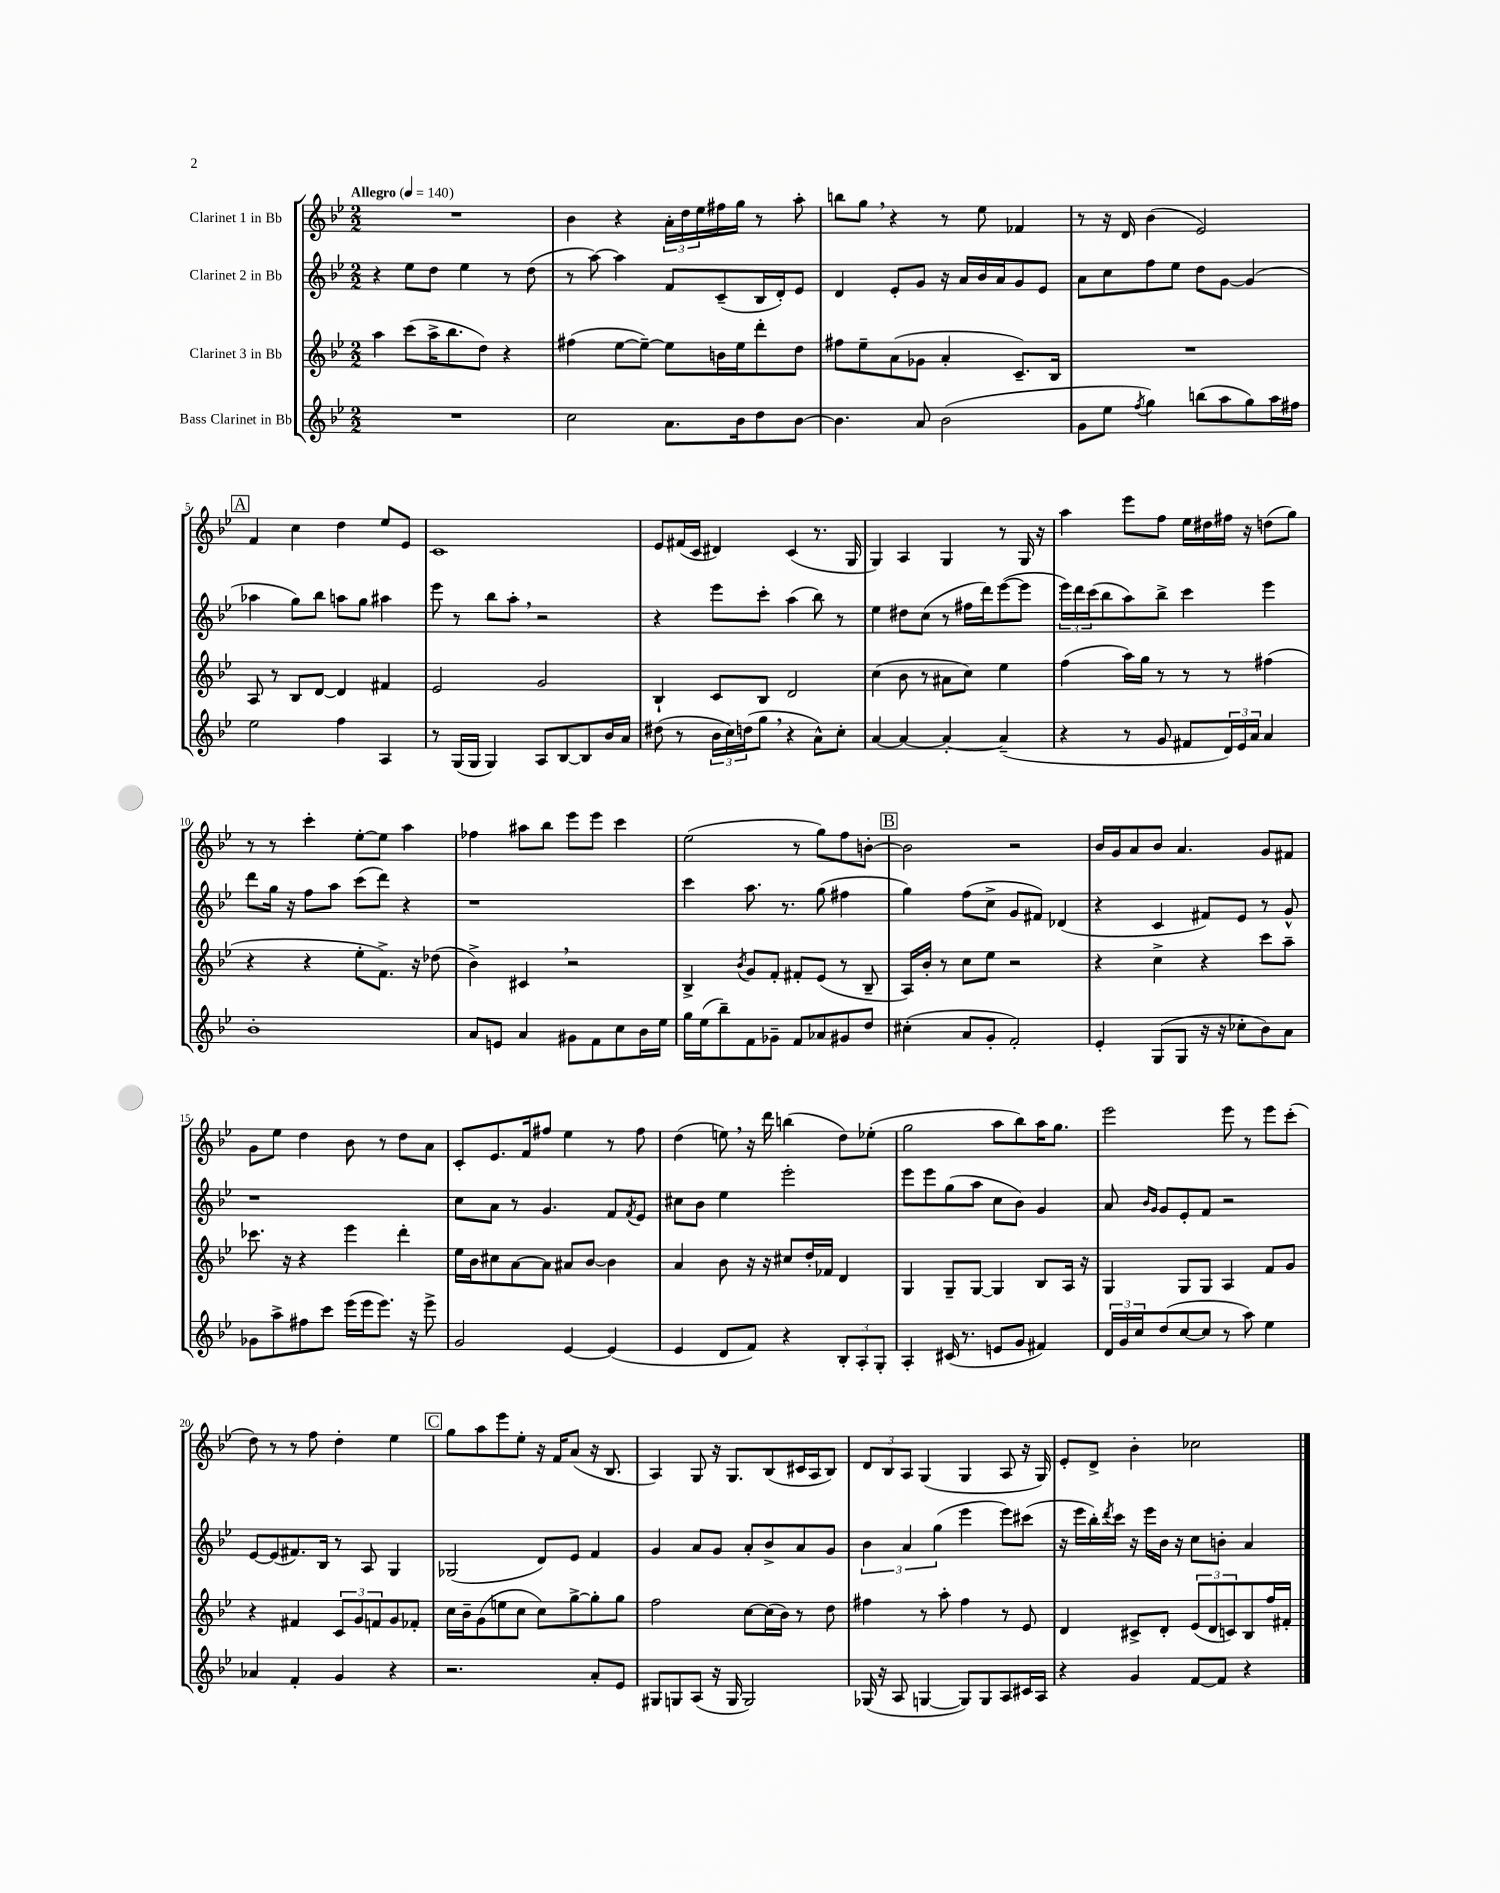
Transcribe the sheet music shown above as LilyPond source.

<<
\new StaffGroup <<
\new Staff = "s0" \with { instrumentName = "Clarinet 1 in Bb" } {
    \clef treble \key bes \major \numericTimeSignature \time 2/2 \tempo "Allegro" 4 = 140
    R1 |
    bes'4 r4 \tuplet 3/2 { a'16-. d''16 ees''16 } fis''16 g''16 r8 a''8-. |
    b''8 g''8 \breathe r4 r8 ees''8 fes'4 |
    r8 r16 d'16 bes'4( ees'2) |
    \mark \markup { \box "A" } f'4 c''4 d''4 ees''8 ees'8 |
    c'1 |
    ees'8 fis'16( c'16 dis'4) c'4( r8. g16 |
    g4) a4 g4 r8 g16 r16 |
    a''4 ees'''8 f''8 ees''16 dis''16 fis''16 r16 d''8( g''8) |
    r8 r8 c'''4-. ees''8~-. ees''8 a''4 |
    fes''4 ais''8 bes''8 ees'''8 ees'''8 c'''4 |
    ees''2( r8 g''8) f''8 b'8~-. |
    \mark \markup { \box "B" } b'2 r2 |
    bes'16 g'16 a'8 bes'8 a'4. g'8 fis'8 |
    g'8 ees''8 d''4 bes'8 r8 d''8 a'8 |
    c'8-. ees'8. f'16 fis''8 ees''4 r8 fis''8 |
    d''4( e''8) \breathe r16 d'''16 b''4( d''8) ees''8-.( |
    g''2 a''8 bes''8) a''16 g''8. |
    ees'''2 ees'''8 r8 ees'''8 c'''8-.( |
    d''8) r8 r8 f''8 d''4-. ees''4 |
    \mark \markup { \box "C" } g''8 a''8 ees'''8 ees''8-. r16 f'16 a'8( r16 bes8. |
    a4) g8 r16 g8. bes8( cis'16 a16 bes8) |
    \tuplet 3/2 { d'8 bes8 a8 } g4( g4 a8 r16 g16) |
    ees'8-. d'8-> bes'4-. ces''2 \bar "|." |
}
\new Staff = "s1" \with { instrumentName = "Clarinet 2 in Bb" } {
    \clef treble \key bes \major \numericTimeSignature \time 2/2
    r4 ees''8 d''8 ees''4 r8 d''8( |
    r8 a''8~) a''4 f'8 c'8--( bes16 d'16-.) ees'8 |
    d'4 ees'8-. g'8 r16 a'16 bes'16 a'16 g'8 ees'8 |
    a'8 c''8 f''8 ees''8 d''8 g'8~ g'4( |
    \mark \markup { \box "A" } aes''4 g''8) bes''8 a''8 g''8 ais''4 |
    ees'''8 r8 bes''8 a''8-. \breathe r2 |
    r4 ees'''8 c'''8-. a''4( bes''8) r8 |
    ees''4 dis''8 c''8( r8 fis''16 d'''16) ees'''8~( ees'''8 |
    \tuplet 3/2 { ees'''16) d'''16 c'''16( } bes''8 a''8) bes''8-> c'''4 ees'''4 |
    d'''8 g''16 r16 f''8 a''8 c'''8( d'''8) r4 |
    r1 |
    c'''4 a''8. r8. g''8( fis''4 |
    \mark \markup { \box "B" } g''4) f''8( c''8-> g'8 fis'8) des'4( |
    r4 c'4 fis'8) ees'8 r8 g'8-^ |
    r1 |
    c''8 a'8 r8 g'4. f'8 \acciaccatura { f'8 } ees'8 |
    cis''8 bes'8 ees''4 ees'''2-. |
    ees'''8 ees'''8 g''8( a''8 c''8 bes'8) g'4 |
    a'8 \grace { bes'16 g'16 } g'8 ees'8-. f'8 r2 |
    ees'8~ ees'8( fis'8.) bes16 r8 a8 g4 |
    \mark \markup { \box "C" } ges2( d'8) ees'8 f'4 |
    g'4 a'8 g'8 a'8-. bes'8-> a'8 g'8 |
    \tuplet 3/2 { bes'4 a'4 g''4( } ees'''4 ees'''8) cis'''8( |
    r16 ees'''16 bes''16-.) \acciaccatura { d'''8 } c'''16 r16 ees'''16 bes'16 r16 c''8 b'8-. a'4 \bar "|." |
}
\new Staff = "s2" \with { instrumentName = "Clarinet 3 in Bb" } {
    \clef treble \key bes \major \numericTimeSignature \time 2/2
    a''4 c'''8( a''16-> bes''8. d''8) r4 |
    fis''4( ees''8~ ees''8~--) ees''8 b'16 ees''16 d'''8-. d''8 |
    fis''8 ees''8-- a'8( ges'8 a'4-. c'8.--) bes16 |
    R1 |
    \mark \markup { \box "A" } a8 r8 bes8 d'8~ d'4 fis'4 |
    ees'2 g'2 |
    bes4-! c'8 bes8 d'2 |
    c''4( bes'8 r8 ais'8 c''8) ees''4 |
    f''4( a''16) g''16 r8 r8 r8 fis''4( |
    r4 r4 ees''8-. f'8.->) r16 des''8( |
    bes'4->) cis'4 \breathe r2 |
    bes4-> \acciaccatura { bes'8 } g'8 f'8-. fis'8-. ees'8( r8 bes8-- |
    \mark \markup { \box "B" } a16) bes'16-. r8 c''8 ees''8 r2 |
    r4 c''4-> r4 c'''8 a''8-- |
    ces'''8. r16 r4 ees'''4 d'''4-. |
    ees''16 bes'16 cis''8 a'8~ a'8 ais'8 bes'8~ bes'4 |
    a'4 bes'8 r16 r16 cis''8 d''16-. fes'16 d'4 |
    g4 g8-- g8~ g4 bes8 a16 r16 |
    g4 g8 g8 a4 f'8 g'8 |
    r4 fis'4 \tuplet 3/2 { c'8 g'8 f'8 } g'8 fes'8-. |
    \mark \markup { \box "C" } c''16 bes'16-- g'8( e''8 c''8 c''8) g''8~-> g''8-. g''8 |
    f''2 c''8~ c''16( bes'16) r8 d''8 |
    fis''4 r8 a''8-. fis''4 r8 ees'8 |
    d'4 cis'8-> d'8-. \tuplet 3/2 { ees'8( d'8 c'8) } bes8 f''16 fis'16-. \bar "|." |
}
\new Staff = "s3" \with { instrumentName = "Bass Clarinet in Bb" } {
    \clef treble \key bes \major \numericTimeSignature \time 2/2
    R1 |
    c''2 a'8. bes'16 d''8 bes'8~ |
    bes'4. a'8 bes'2( |
    g'8 ees''8 \acciaccatura { f''8 } g''4) b''8( a''8 g''8) a''16 fis''16 |
    \mark \markup { \box "A" } ees''2 f''4 a4 |
    r8 g16( g16 g4) a8 bes8~ bes8 bes'16 a'16 |
    dis''8( r8 \tuplet 3/2 { bes'16 c''16) d''16( } g''8 \breathe r4 a'8-^) c''8-. |
    a'4~ a'4~ a'4~-. a'4--( |
    r4 r8 g'8 fis'8 \tuplet 3/2 { d'16) ees'16 a'16 } a'4 |
    bes'1-. |
    a'8 e'8 a'4 gis'8 f'8 c''8 bes'16 ees''16 |
    g''16 ees''16( bes''8--) f'8 ges'8-- f'8 aes'8 gis'8 d''8 |
    \mark \markup { \box "B" } cis''4-.( a'8 g'8-. f'2-.) |
    ees'4-. g8( g8 r16 r16 ces''8-. bes'8) a'8 |
    ges'8 a''8-> fis''8 c'''8 ees'''16( ees'''16 ees'''8.) r16 ees'''8-> |
    g'2 ees'4~ ees'4( |
    ees'4 d'8 f'8) r4 \tuplet 3/2 { bes8-. a8-. g8-. } |
    a4-. cis'16( r8. e'8 g'8 fis'4) |
    \tuplet 3/2 { d'16 g'16 c''16 } d''8( c''8~ c''8 r8 a''8) ees''4 |
    aes'4 f'4-. g'4 r4 |
    \mark \markup { \box "C" } r2. a'8-. ees'8 |
    gis8 g8 a8( r16 g16 g2) |
    ges16( r16 a8 g4~ g8) g8 a8 cis'16 a16 |
    r4 g'4 f'8~ f'8 r4 \bar "|." |
}
>>
>>
